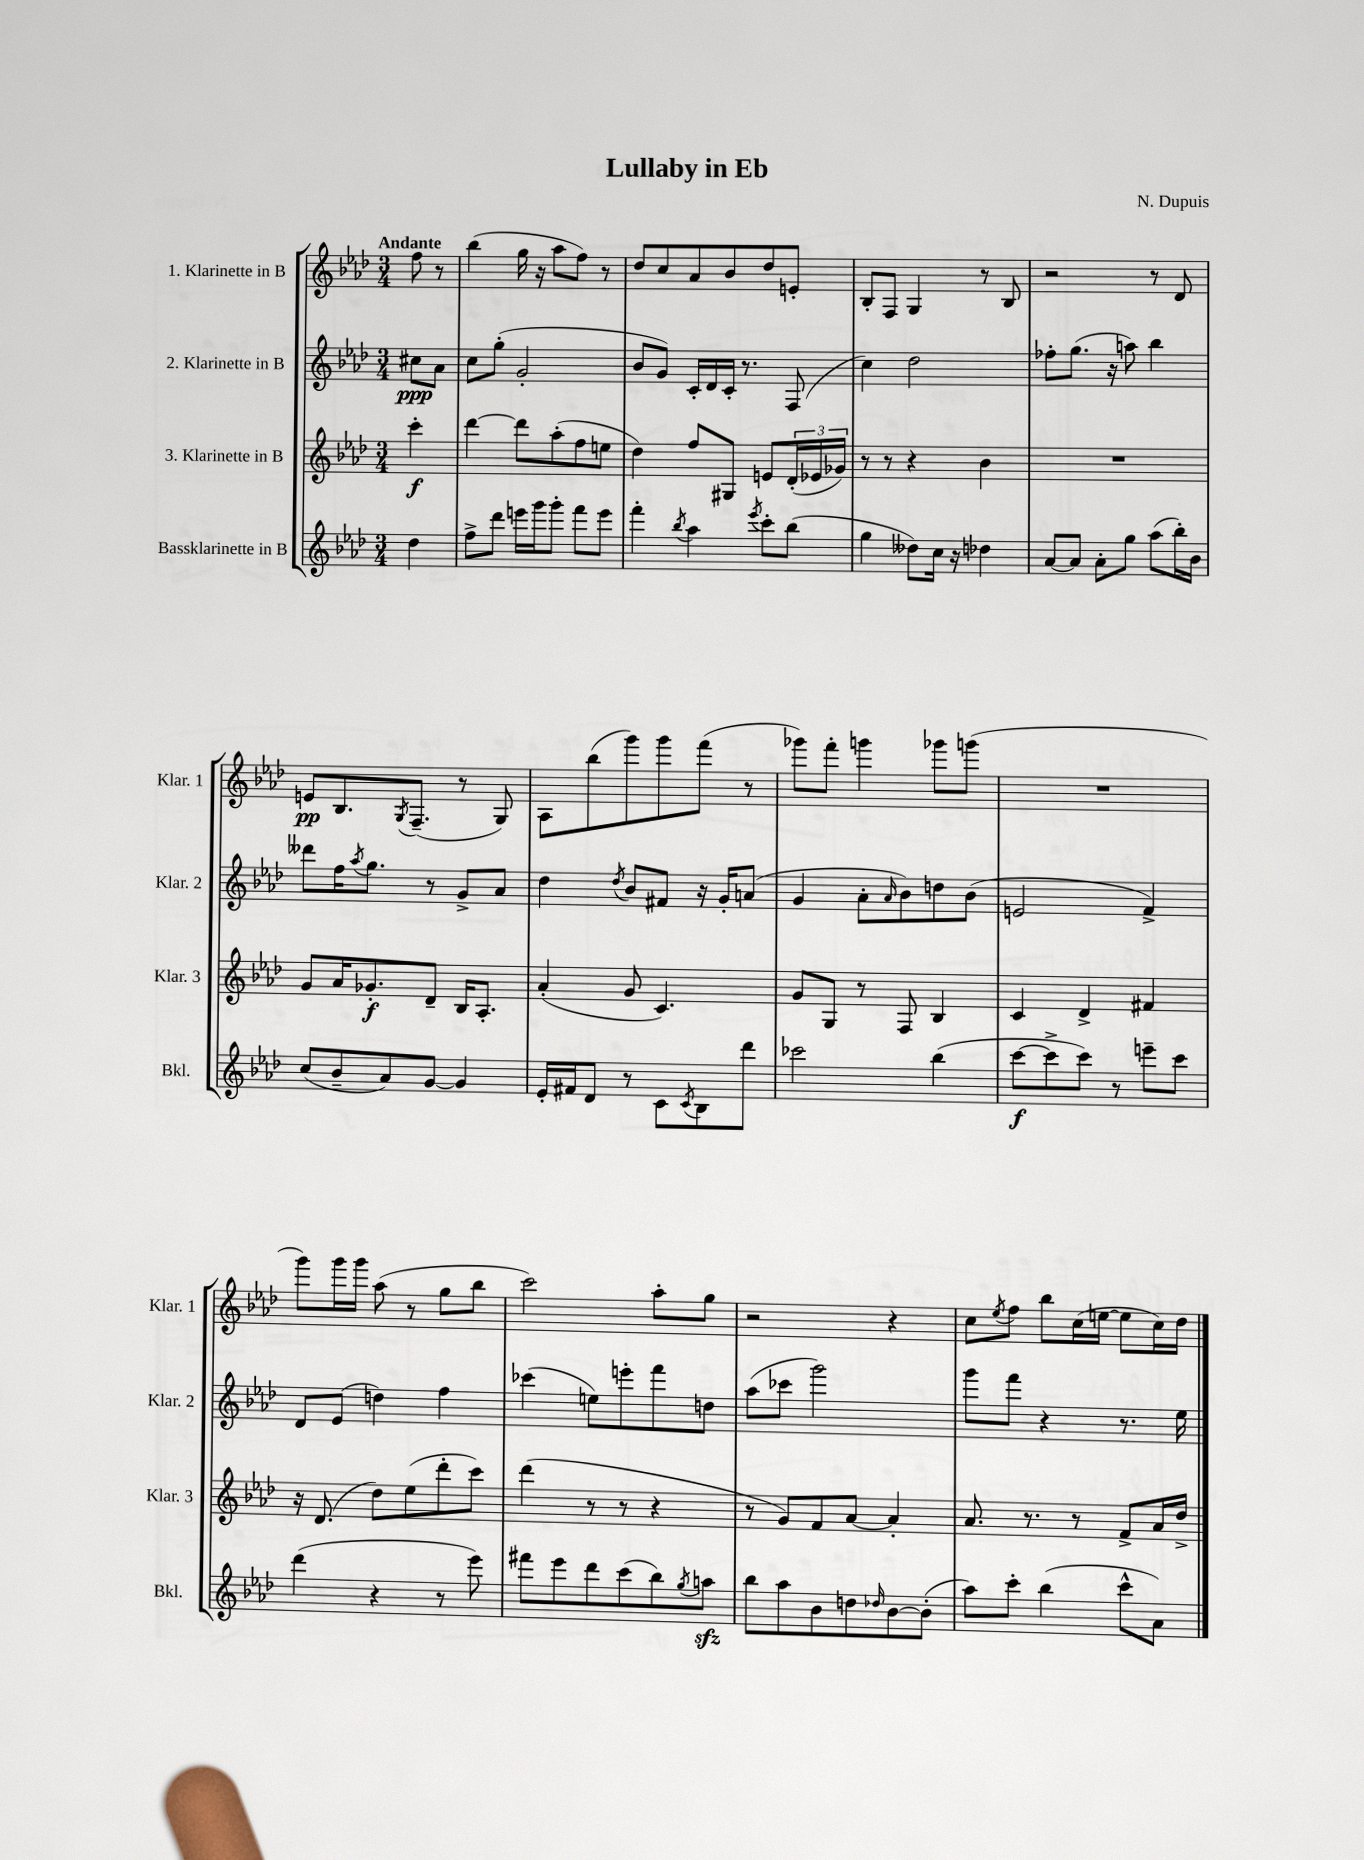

**kern	**kern	**kern	**kern
*staff4	*staff3	*staff2	*staff1
*clefG2	*clefG2	*clefG2	*clefG2
*k[b-e-a-d-]	*k[b-e-a-d-]	*k[b-e-a-d-]	*k[b-e-a-d-]
*M3/4	*M3/4	*M3/4	*M3/4
4dd-	4ccc'	8cc#	8ff
.	.	8a-	8r
=	=	=	=
8ff^	[4ddd-	8cc	(4bb-
8ddd-	.	(8gg'	.
16eee	8ddd-]	2g'	16gg
16ggg	.	.	16r
8ggg'	(8aa-'	.	8aa-
8fff	8ff	.	8ff)
8eee	8ee	.	8r
=	=	=	=
4fff'	4dd-)	8b-	8dd-
.	.	8g)	8cc
8qbb-	.	.	.
4aa-	8ff	16c'	8a-
.	.	16d-	.
.	8G#	16c'	8b-
.	.	8.r	.
8qeee-	.	.	.
8ccc'	8e	.	8dd-
(8bb-	(24d-'	(8F	8e'
.	24e-	.	.
.	24g-)	.	.
=	=	=	=
4gg	8r	4cc)	8B-'
.	8r	.	8F
8dd--)	4r	2dd-	4G
16cc	.	.	.
16r	.	.	.
4dd-	4b-	.	8r
.	.	.	8B-
=	=	=	=
[8a-	2.r	8ff-'	2r
8a-]	.	(8.gg	.
8a-'	.	.	.
.	.	16r	.
8gg	.	8aa)	.
(8aa-	.	4bb-	8r
16bb-')	.	.	8d-
16b-	.	.	.
=	=	=	=
(8cc	8g	8ddd--	8e
8b-~	16a-	16ff	8.B-
.	.	8qaa-	.
.	8.g-'	8.gg	.
8a-)	.	.	.
.	.	.	8qG
.	.	.	(8.F~
[8g	8d-~	8r	.
4g]	16B-	8g^	8r
.	8.A-'	.	.
.	.	8a-	8G)
=	=	=	=
16e-'	(4a-'	4dd-	8A-
16f#	.	.	.
8d-	.	.	(8bb-
.	.	8qdd-	.
8r	8g	8b-	8ggg)
8c	4.c)	8f#	8ggg
8qc	.	.	.
8B-	.	16r	(8fff
.	.	16g'	.
8ddd-	.	(8a	8r
=	=	=	=
2ccc-	8g	4g	8ggg-)
.	8G	.	8fff'
.	8r	8a-'	4ggg
.	.	16qqa-	.
.	8F	8b-)	.
(4bb-	4B-	8dd	8ggg-
.	.	(8b-	(8ggg
=	=	=	=
[8ccc	4c	2e	2.r
8ccc^]	.	.	.
8ccc)	4d-^	.	.
8r	.	.	.
8eee~	4f#	4f^)	.
8ccc	.	.	.
=	=	=	=
(4ddd-	16r	8d-	8ggg)
.	(8.d-	.	.
.	.	(8e-	16ggg
.	.	.	16ggg
4r	8dd-)	4dd)	(8aa-
.	(8ee-	.	8r
8r	8ddd-'	4ff	8gg
8eee-)	8ccc)	.	8bb-
=	=	=	=
8fff#	(4ddd-	(4ccc-	2ccc)
8eee-	.	.	.
8ddd-	8r	8ee)	.
(8ccc	8r	8eee'	.
8bb-)	4r	8fff	8aa-'
8qgg	.	.	.
8aa	.	8dd	8gg
=	=	=	=
8bb-	8r	(8aa-	2r
8aa-	8g)	8ccc-	.
8b-	8f	2ggg)	.
8dd	[8a-	.	.
16qqdd-	.	.	.
[8b-	4a-']	.	4r
(8b-']	.	.	.
=	=	=	=
8aa-)	8.a-	8ggg	8cc
.	.	.	8qee-
8ccc'	.	8fff	8ff
.	8.r	.	.
(4bb-	.	4r	8bb-
.	8r	.	(16cc
.	.	.	[16ee
8ccc^^	8f^	8.r	8ee]
8a-)	16a-	.	16cc)
.	16dd-^	16ee-	16dd-
==	==	==	==
*-	*-	*-	*-
